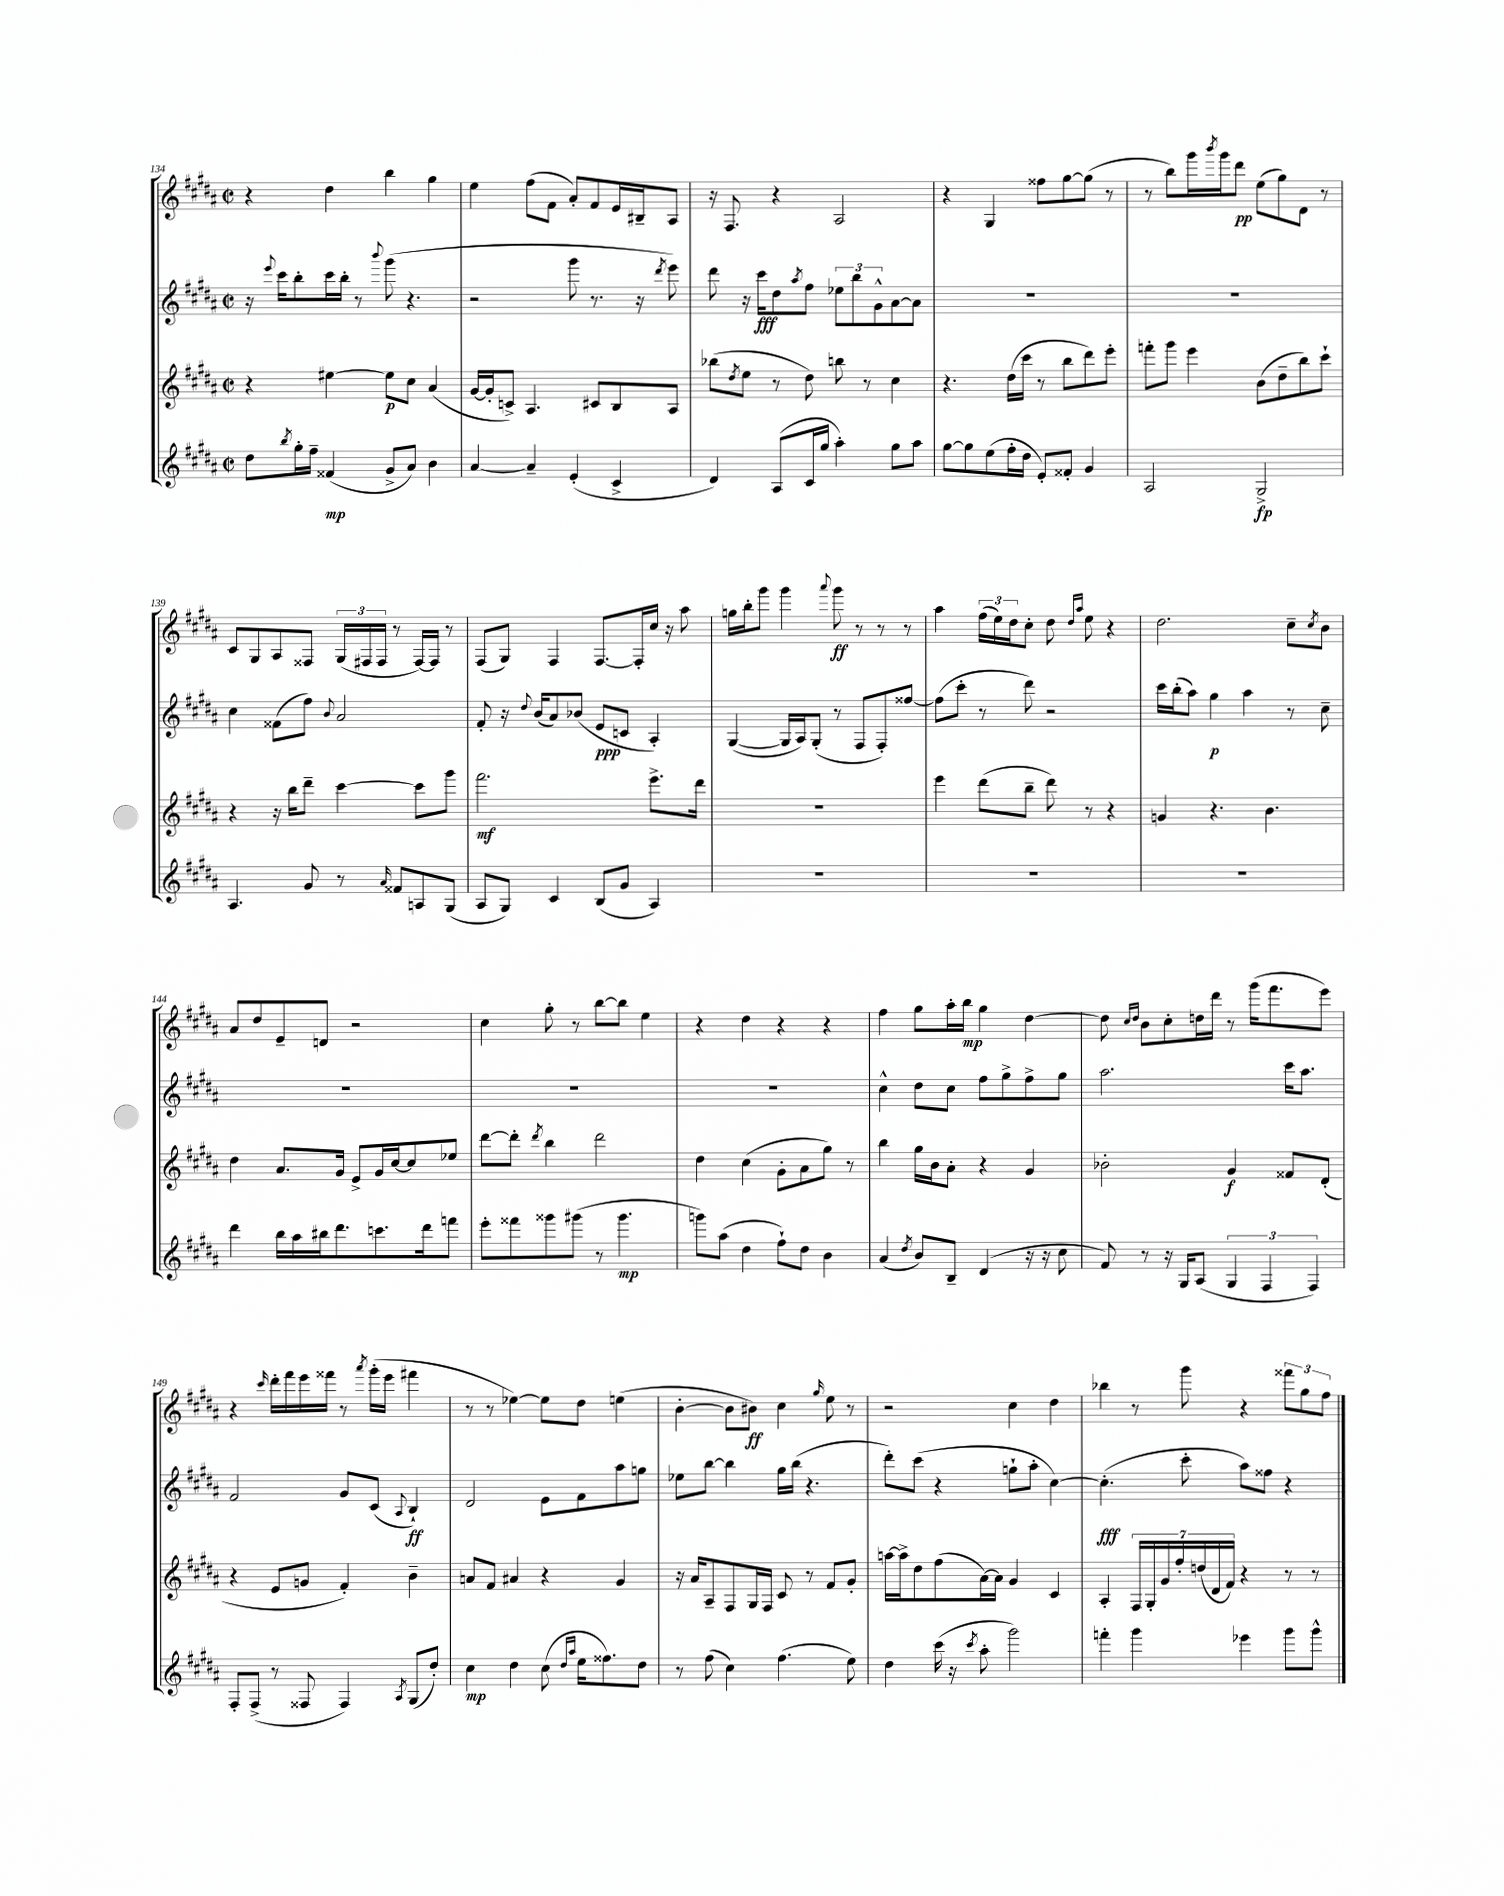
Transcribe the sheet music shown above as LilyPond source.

<<
\new StaffGroup <<
\new Staff = "s0" {
    \clef treble \key b \major \defaultTimeSignature \time 2/2
    r4 dis''4 b''4 gis''4 |
    e''4 fis''8( fis'8 ais'8-.) fis'8 e'16 bis16-- ais8 |
    r16 fis8. r4 ais2 |
    r4 gis4 fisis''8 gis''8~ gis''8( r8 |
    r8 b''8) gis'''16 \acciaccatura { b'''8 } gis'''16 dis'''8\pp e''8( gis''8) dis'8 r8 |
    cis'8 gis8 ais8 fisis8 \tuplet 3/2 { gis16( fis16 fis16 } r8 fis16~) fis16 r8 |
    fis8( gis8) fis4 fis8.~ fis16-. cis''16 r16 ais''8 |
    g''16 b''16-. gis'''8 gis'''4 \appoggiatura { ais'''8 } gis'''8\ff r8 r8 r8 |
    ais''4 \tuplet 3/2 { fis''16( e''16) dis''16 } cis''8-. dis''8 \grace { dis''16 ais''16 } e''8 r4 |
    dis''2. cis''8-- \acciaccatura { cis''8 } b'8 |
    ais'8 dis''8 e'8-- d'8 r2 |
    cis''4 gis''8-. r8 b''8~ b''8 e''4 |
    r4 dis''4 r4 r4 |
    fis''4 gis''8 ais''16-. b''16\mp gis''4 dis''4~ |
    dis''8 \grace { cis''16 dis''16 } b'8 cis''8-. d''16 dis'''16 r8 gis'''16( fis'''8. e'''8) |
    r4 \grace { cis'''16 } dis'''16-. fis'''16 e'''16 fisis'''16 r8 \acciaccatura { ais'''8 } gis'''16-.( e'''16 fis'''4 |
    r8 r8 ees''4~) ees''8 dis''8 e''4( |
    b'4~-. b'8 bis'8\ff) cis''4 \grace { gis''16 } e''8 r8 |
    r2 cis''4 dis''4 |
    bes''4 r8 gis'''8 r4 \tuplet 3/2 { fisis'''8 gis''8 fis''8 } \bar "|." |
}
\new Staff = "s1" {
    \clef treble \key b \major \defaultTimeSignature \time 2/2
    r16 \appoggiatura { e'''8 } cis'''16 b''8-. cis'''16 b''16-. r8 \appoggiatura { b'''8 } gis'''8( r4. |
    r2 gis'''8 r8. r16 \acciaccatura { dis'''8 } e'''8) |
    dis'''8 r16 cis'''16\fff dis''8 \acciaccatura { ais''8 } fis''8 \tuplet 3/2 { ees''8 b''8 gis'8-^ } ais'8~ ais'8 |
    R1 |
    R1 |
    cis''4 fisis'8( fis''8) \appoggiatura { b'8 } ais'2 |
    fis'8-. r16 \appoggiatura { dis''8 } b'16( ais'8) bes'8( e'8\ppp c'8 ais4-.) |
    gis4~( gis16 ais16) gis8-.( r8 fis8 fis8-.) fisis''8~ |
    fisis''8( cis'''8-. r8 dis'''8) r2 |
    cis'''16 b''16-.( ais''8) gis''4\p ais''4 r8 cis''8-- |
    R1 |
    R1 |
    R1 |
    cis''4-^ dis''8 cis''8 fis''8 gis''8-> fis''8-> gis''8 |
    ais''2. cis'''16 ais''8. |
    fis'2 gis'8 cis'8( \appoggiatura { ais8 } b4-!\ff) |
    dis'2 e'8 fis'8 ais''8 g''8 |
    ees''8 b''8~ b''4 gis''16 b''16( r4. |
    dis'''8-.) cis'''8( r4 g''8-! ais''8-. cis''4~) |
    cis''4.-.\fff( cis'''8-. ais''8) fisis''8 r4 \bar "|." |
}
\new Staff = "s2" {
    \clef treble \key b \major \defaultTimeSignature \time 2/2
    r4 eis''4~ eis''8\p cis''8 ais'4( |
    gis'16~ gis'16-. c'8->) ais4. cis'8 b8 ais8 |
    bes''8( \acciaccatura { dis''8 } e''8 r8 dis''8) b''8 r8 cis''4 |
    r4. dis''16( cis'''16 r8 b''8 dis'''8) e'''8-. |
    f'''8-. gis'''8 e'''4 b'8( dis''8-- b''8) cis'''8-! |
    r4 r16 b''16 dis'''8-- cis'''4~ cis'''8 gis'''8 |
    fis'''2.\mf e'''8.-> dis'''16 |
    R1 |
    e'''4 dis'''8( b''8-- dis'''8) r8 r4 |
    g'4 r4. b'4. |
    dis''4 ais'8. gis'16 e'8-> gis'16 cis''16~ cis''8 ees''8 |
    dis'''8~ dis'''8-. \acciaccatura { dis'''8 } b''4 dis'''2 |
    dis''4 cis''4( gis'8-. ais'8 gis''8) r8 |
    b''4 gis''16 b'16 ais'8-. r4 gis'4 |
    bes'2-. gis'4\f fisis'8 dis'8-.( |
    r4 e'8 g'8 fis'4-.) b'4-- |
    a'8 fis'8 ais'4 r4 gis'4 |
    r16 ais'16 ais8-- fis8 gis16 fis16 cis'8 r8 fis'8 gis'8-. |
    a''16~ a''16-> dis''8 fis''8( ais'16~) ais'16 gis'4 cis'4 |
    ais4-. \tuplet 7/4 { fis16 gis16-. gis'16 fis''16-. d''16( dis'16 fis'16) } r4 r8 r8 \bar "|." |
}
\new Staff = "s3" {
    \clef treble \key b \major \defaultTimeSignature \time 2/2
    dis''8 \acciaccatura { b''8 } gis''16-. fis''16-- fisis'4\mp( gis'8-> ais'8) b'4 |
    ais'4~ ais'4-- e'4-.( cis'4-> |
    dis'4) ais8( cis'16 gis''16 ais''4-.) gis''8 ais''8 |
    gis''8~ gis''8 e''8( fis''16-. dis''16 e'8-.) fisis'8-. gis'4 |
    ais2 gis2->\fp |
    ais4. gis'8 r8 \grace { ais'16 } fisis'8 a8 gis8( |
    ais8 gis8) cis'4 b8( gis'8 ais4) |
    R1 |
    R1 |
    R1 |
    dis'''4 b''16 ais''16 bis''16 dis'''8. c'''8. dis'''16 f'''8 |
    e'''8-. fisis'''8 gisis'''8 gis'''8( r8 gis'''4.\mp |
    g'''8) ais''8( dis''4 fis''8-!) dis''8 b'4 |
    ais'4( \acciaccatura { dis''8 } b'8) b8-- dis'4( r16 r16 cis''8 |
    fis'8) r8 r16 gis16 ais8( \tuplet 3/2 { gis4 fis4 fis4) } |
    fis8-. fis8->( r8 fisis8 fisis4) \acciaccatura { ais8 } gis8( dis''8-.) |
    cis''4\mp dis''4 cis''8( \grace { dis''16 ais''16 } e''16 fisis''8.) dis''8 |
    r8 fis''8( cis''4) fis''4.( e''8) |
    dis''4 cis'''16( r16 \acciaccatura { cis'''8 } ais''8-. gis'''2) |
    f'''4-. gis'''4 ees'''4 gis'''8 gis'''8-^ \bar "|." |
}
>>
>>
\layout { \context { \Score currentBarNumber = #134 } }
